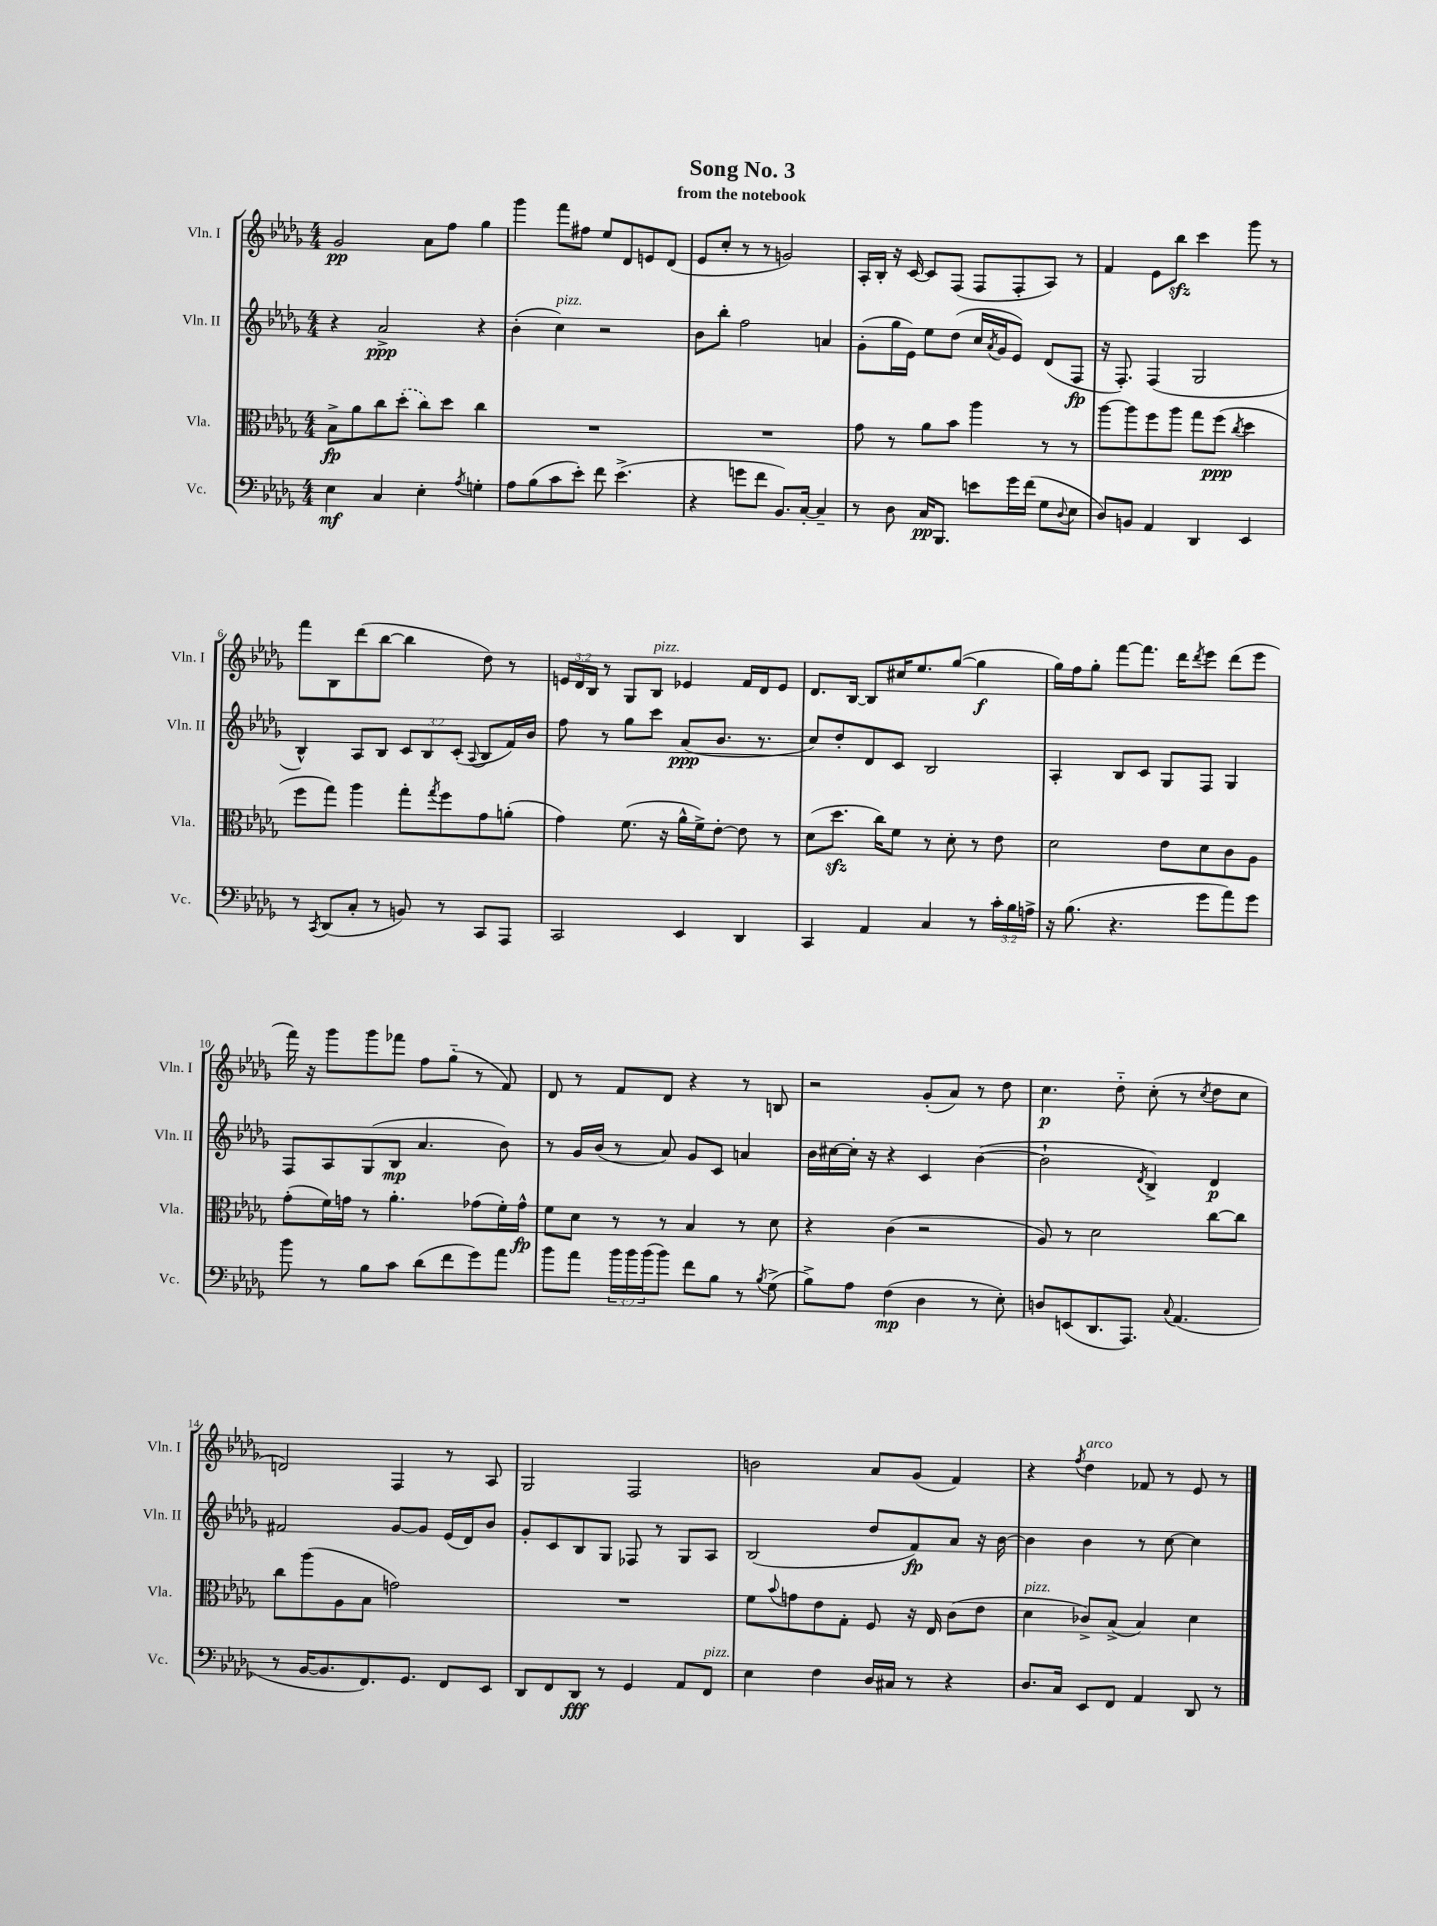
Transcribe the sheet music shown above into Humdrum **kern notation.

**kern	**dynam	**kern	**dynam	**kern	**dynam	**kern	**dynam
*part4	*part4	*part3	*part3	*part2	*part2	*part1	*part1
*staff4	*staff4	*staff3	*staff3	*staff2	*staff2	*staff1	*staff1
*I"Vc.	*	*I"Vla.	*	*I"Vln. II	*	*I"Vln. I	*
*I'Vc.	*	*I'Vla.	*	*I'Vln. II	*	*I'Vln. I	*
*clefF4	*	*clefC3	*	*clefG2	*	*clefG2	*
*k[b-e-a-d-g-]	*	*k[b-e-a-d-g-]	*	*k[b-e-a-d-g-]	*	*k[b-e-a-d-g-]	*
*M4/4	*	*M4/4	*	*M4/4	*	*M4/4	*
=1	=1	=1	=1	=1	=1	=1	=1
4E-\	mf	8B-^\L	fp	4r	.	2g-/	pp
.	.	8a-\	.	.	.	.	.
4C/	.	8cc\	.	2a-^/	ppp	.	.
.	.	(8dd-'\J	.	.	.	.	.
4E-'\	.	8cc\L)	.	.	.	8a-\L	.
.	.	8dd-\J	.	.	.	8ff\J	.
8qA-/	.	.	.	.	.	.	.
4Gn'\	.	4cc\	.	4r	.	4gg-\	.
=2	=2	=2	=2	=2	=2	=2	=2
8A-\L	.	1r	.	(4b-'\	.	4ggg-\	.
(8B-\	.	.	.	.	.	.	.
!	!	!	!	!LO:TX:a:i:t=pizz.	!	!	!
8c\	.	.	.	4cc\)	.	8fff\L	.
8e-'\J)	.	.	.	.	.	8ff#X\J	.
8f\	.	.	.	2r	.	8ee-/L	.
(4.e-^\	.	.	.	.	.	8d-/	.
.	.	.	.	.	.	8en/	.
.	.	.	.	.	.	(8d-/J	.
=3	=3	=3	=3	=3	=3	=3	=3
4r	.	1r	.	8b-\L	.	8e-/L	.
.	.	.	.	8bb-'\J	.	8cc'/J	.
8gn\L	.	.	.	2ff\	.	8r	.
8f\J	.	.	.	.	.	8r	.
8.BB-/L)	.	.	.	.	.	2gn/)	.
[16C'/Jk	.	.	.	.	.	.	.
4C~/]	.	.	.	4an/	.	.	.
=4	=4	=4	=4	=4	=4	=4	=4
8r	.	8g-\	.	(8g-'\L	.	16A-'/LL	.
.	.	.	.	.	.	16B-'/JJ	.
8D-\	.	8r	.	16gg-\L	.	16r	.
.	.	.	.	16e-\JJ)	.	[16c/	.
16C/KL	pp	8a-\L	.	8ee-\L	.	8c/L]	.
8.BBB-/J	.	.	.	.	.	.	.
.	.	8b-\J	.	(8dd-\J	.	(8F/J	.
8en\L	.	4aa-\	.	16cc/LL	.	8F/L	.
.	.	.	.	8qa-/	.	.	.
.	.	.	.	16g-/J	.	.	.
16g-\L	.	.	.	8e-/J)	.	8F'/	.
(16f\JJ	.	.	.	.	.	.	.
8G-\L	.	8r	.	(8d-/L	.	8A-/J)	.
8qqD-/	.	.	.	.	.	.	.
8E-\J	.	8r	.	8F/J	fp	8r	.
=5	=5	=5	=5	=5	=5	=5	=5
8D-/L)	.	[8aa-\L	.	16r	.	4f/	.
.	.	.	.	8.F'/)	.	.	.
8BBn/J	.	8aa-\]	.	.	.	.	.
4AA-/	.	8ff\	.	(4F/	.	8e-\L	.
.	.	8aa-\J	.	.	.	8bb-zz\J	.
4DD-/	.	8gg-\L	.	2G-/	.	4ccc\	.
.	.	(8ff\J	ppp	.	.	.	.
.	.	8qcc/	.	.	.	.	.
4EE-/	.	4dd-\	.	.	.	8ggg-\	.
.	.	.	.	.	.	8r	.
!!LO:LB:g=z
=6	=6	=6	=6	=6	=6	=6	=6
8r	.	8ff\L	.	4B-^^/)	.	8fff\L	.
8qCC/	.	.	.	.	.	.	.
(8DD-/L	.	8gg-\J)	.	.	.	8B-\	.
8C'/J	.	4aa-\	.	8A-/L	.	(8ddd-\	.
8r	.	.	.	8B-/J	.	[8bb-\J	.
8BBn/)	.	8gg-'\L	.	12c/L	.	4bb-\]	.
.	.	.	.	12B-/	.	.	.
.	.	8qgg-/	.	.	.	.	.
8r	.	8ff\	.	.	.	.	.
.	.	.	.	(12c'/J	.	.	.
.	.	.	.	8qqA-/	.	.	.
8CC/L	.	8g-\	.	8B-/L	.	8dd-\)	.
8AAA-/J	.	(8an'\J	.	16f/L)	.	8r	.
.	.	.	.	16b-/JJ	.	.	.
=7	=7	=7	=7	=7	=7	=7	=7
2CC/	.	4g-\)	.	8ff\	.	24en/LL	.
.	.	.	.	.	.	24d-/	.
.	.	.	.	.	.	24B-/JJ	.
.	.	.	.	8r	.	8r	.
.	.	(8.f\	.	8gg-\L	.	8G-/L	.
!	!	!	!	!	!	!LO:TX:a:i:t=pizz.	!
.	.	.	.	8ccc\J	.	8B-/J	.
.	.	16r	.	.	.	.	.
4EE-/	.	16a-^^\LL	.	(8a-/L	ppp	4e-X/	.
.	.	16f^\J)	.	.	.	.	.
.	.	[8e-'\J	.	8.b-/J	.	.	.
4DD-/	.	8e-\]	.	.	.	16f/LL	.
.	.	.	.	8.r	.	16d-/J	.
.	.	8r	.	.	.	8e-/J	.
=8	=8	=8	=8	=8	=8	=8	=8
4CC/	.	(8d-\L	.	8cc/L)	.	8.d-/L	.
.	.	8.dd-zz\J	.	8dd-'/	.	.	.
.	.	.	.	.	.	[16B-/Jk	.
4AA-/	.	.	.	8d-/	.	8B-/L]	.
.	.	16cc\KL)	.	.	.	.	.
.	.	8f\J	.	8c/J	.	16cc#X/K	.
.	.	.	.	.	.	8.ee-/	.
4C/	.	8r	.	2B-/	.	.	.
.	.	8d-'\	.	.	.	([8gg-/J	.
8r	.	8r	.	.	.	4gg-\]	f
24c'\LL	.	8e-\	.	.	.	.	.
24B-\	.	.	.	.	.	.	.
24An^\JJ	.	.	.	.	.	.	.
=9	=9	=9	=9	=9	=9	=9	=9
16r	.	2d-\	.	4A-'/	.	16gg-\LL)	.
(8.B-\	.	.	.	.	.	16ff\J	.
.	.	.	.	.	.	8gg-'\J	.
4.r	.	.	.	8B-/L	.	[8fff\L	.
.	.	.	.	8c/J	.	8.fff\J]	.
.	.	8e-\L	.	8G-/L	.	.	.
.	.	.	.	.	.	16ddd-\KL	.
.	.	.	.	.	.	8qddd-/	.
8g-\L	.	8d-\	.	8F/J	.	8eee-\J	.
8a-\)	.	8c\	.	4G-/	.	(8ddd-\L	.
8g-\J	.	8A-\J	.	.	.	8eee-\J	.
!!LO:LB:g=z
=10	=10	=10	=10	=10	=10	=10	=10
8b-\	.	(8g-'\L	.	8F/L	.	16fff\)	.
.	.	.	.	.	.	16r	.
8r	.	16f\L)	.	8A-/	.	8ggg-\L	.
.	.	16gn\JJ	.	.	.	.	.
8B-\L	.	8r	.	(8G-/	.	8ggg-\	.
8c\J	.	4.a-'\	.	8B-/J	mp	8fff-X\J	.
(8d-\L	.	.	.	4.a-/	.	8ff\L	.
8f\	.	.	.	.	.	(8gg-\J	.
8g-\)	.	(8g-X\L	.	.	.	8r	.
8a-\J	.	16f'\L)	.	8b-\)	.	8f/)	.
.	.	16g-^^\JJ	fp	.	.	.	.
=11	=11	=11	=11	=11	=11	=11	=11
8b-\L	.	8f\L	.	8r	.	8d-/	.
8a-\J	.	8d-\J	.	16g-/LL	.	8r	.
.	.	.	.	(16b-/JJ	.	.	.
24b-\LL	.	8r	.	8r	.	8f/L	.
24b-\	.	.	.	.	.	.	.
(24b-\J	.	.	.	.	.	.	.
8b-\J)	.	8r	.	8a-/)	.	8d-/J	.
8f\L	.	4B-/	.	8g-/L	.	4r	.
8B-\J	.	.	.	8c/J	.	.	.
8r	.	8r	.	4an/	.	8r	.
8qB-/	.	.	.	.	.	.	.
(8G-^\	.	8d-\	.	.	.	8Bn/	.
=12	=12	=12	=12	=12	=12	=12	=12
8B-^\L)	.	4r	.	16b-\LL	.	2r	.
.	.	.	.	[16cc#X\	.	.	.
8A-\J	.	.	.	16cc#'\JJ]	.	.	.
.	.	.	.	16r	.	.	.
(4F\	mp	(4c\	.	4r	.	.	.
4D-\	.	2r	.	4c/	.	(8g-'/L	.
.	.	.	.	.	.	8a-/J)	.
8r	.	.	.	([4b-\	.	8r	.
8E-'\)	.	.	.	.	.	8dd-\	.
=13	=13	=13	=13	=13	=13	=13	=13
8Dn/L	.	8A-/)	.	2b-`\]	.	4.cc\	p
(8EEn/	.	8r	.	.	.	.	.
8.DD-/	.	2d-\	.	.	.	.	.
.	.	.	.	.	.	8dd-\	.
8.AAA-/J)	.	.	.	.	.	.	.
.	.	.	.	8qd-/	.	.	.
.	.	.	.	4B-^/)	.	(8cc'\	.
8qqC/	.	.	.	.	.	.	.
(4.AA-/	.	.	.	.	.	8r	.
.	.	.	.	.	.	8qcc/	.
.	.	[8cc\L	.	4d-/	p	8dd-\L	.
.	.	8cc\J]	.	.	.	8cc\J	.
!!LO:LB:g=z
=14	=14	=14	=14	=14	=14	=14	=14
8r	.	8cc\L	.	2f#X/	.	2dn/)	.
[16BB-/KL	.	(8aa-\	.	.	.	.	.
8.BB-/]	.	.	.	.	.	.	.
.	.	8A-\	.	.	.	.	.
8.FF/)	.	8B-\J	.	.	.	.	.
.	.	2gn\)	.	[8g-/L	.	4F/	.
8.GG-/J	.	.	.	.	.	.	.
.	.	.	.	8g-/J]	.	.	.
8FF/L	.	.	.	(16e-/LL	.	8r	.
.	.	.	.	16d-/J)	.	.	.
8EE-/J	.	.	.	8b-/J	.	8A-/	.
=15	=15	=15	=15	=15	=15	=15	=15
8DD-/L	.	1r	.	8g-'/L	.	2G-/	.
8FF/	.	.	.	8c/	.	.	.
8DD-/J	fff	.	.	8B-/	.	.	.
8r	.	.	.	8G-/J	.	.	.
4GG-/	.	.	.	8F-X/	.	2F/	.
.	.	.	.	8r	.	.	.
8AA-/L	.	.	.	8G-/L	.	.	.
!LO:TX:a:i:t=pizz.	!	!	!	!	!	!	!
8FF/J	.	.	.	8A-/J	.	.	.
=16	=16	=16	=16	=16	=16	=16	=16
4E-\	.	8f\L	.	(2B-/	.	2bn\	.
.	.	8qqb-/	.	.	.	.	.
.	.	8gn\	.	.	.	.	.
4F\	.	8e-\	.	.	.	.	.
.	.	8G-'\J	.	.	.	.	.
16D-/LL	.	8F/	.	8dd-/L	.	8a-/L	.
16C#X/JJ	.	.	.	.	.	.	.
8r	.	16r	.	8f/)	fp	(8g-/J	.
.	.	16E-/	.	.	.	.	.
4r	.	(8c\L	.	8a-/J	.	4f/)	.
.	.	8e-\J	.	16r	.	.	.
.	.	.	.	[16b-\	.	.	.
=17	=17	=17	=17	=17	=17	=17	=17
!	!	!LO:TX:a:i:t=pizz.	!	!	!	!	!
8.D-/L	.	4d-\	.	4b-\]	.	4r	.
16C/Jk	.	.	.	.	.	.	.
.	.	.	.	.	.	8qff/	.
!	!	!	!	!	!	!LO:TX:a:i:t=arco	!
8EE-/L	.	8c-X^/L)	.	4b-\	.	4dd-\	.
8FF/J	.	(8B-^/J	.	.	.	.	.
4AA-/	.	4B-/)	.	8r	.	8f-X/	.
.	.	.	.	[8cc\	.	8r	.
8DD-/	.	4d-\	.	4cc\]	.	8e-/	.
8r	.	.	.	.	.	8r	.
==	==	==	==	==	==	==	==
*-	*-	*-	*-	*-	*-	*-	*-
